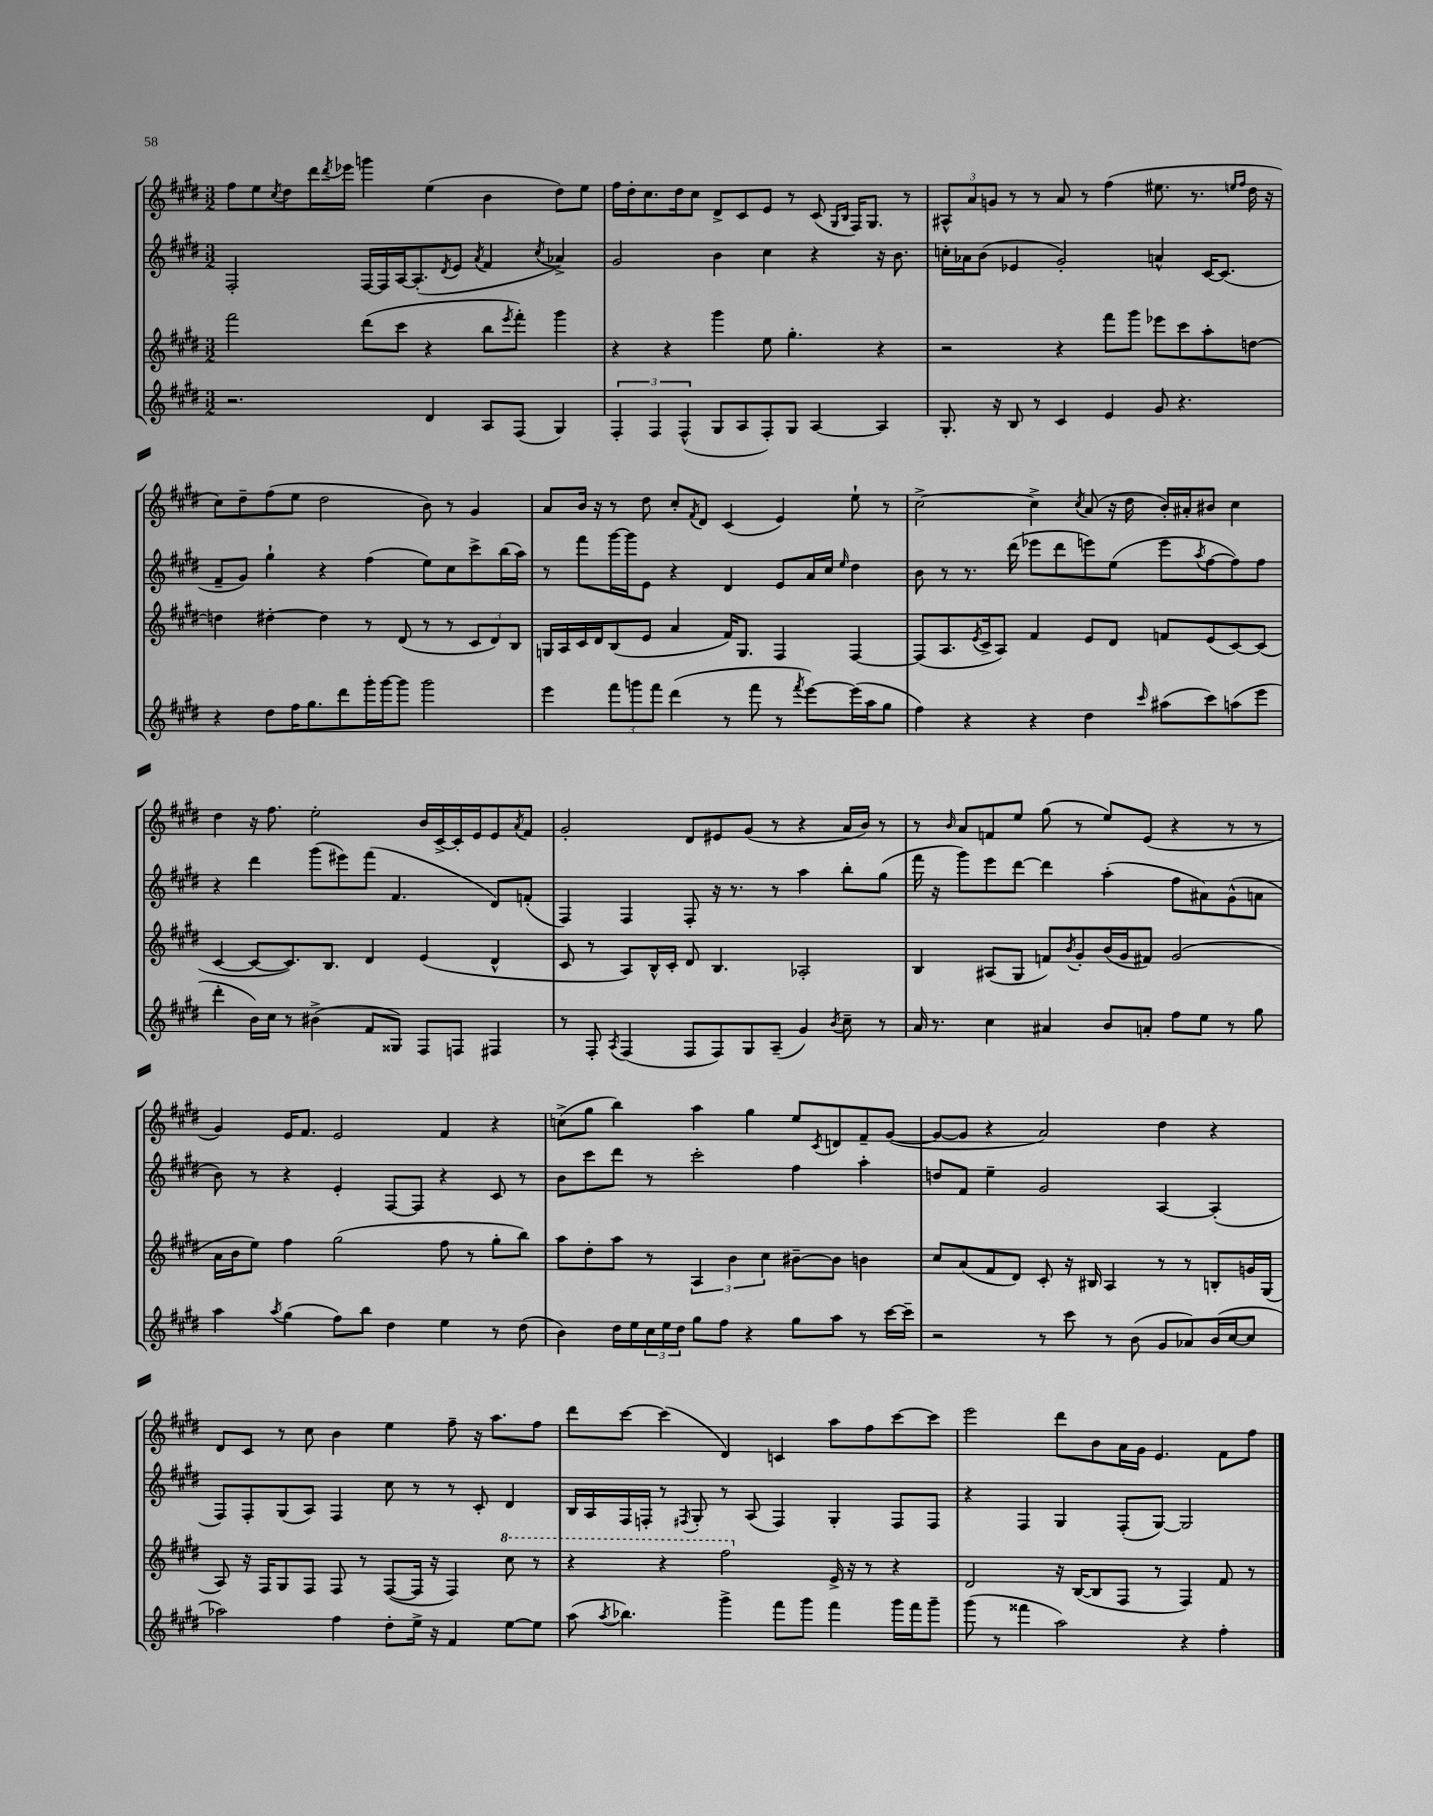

**kern	**kern	**kern	**kern
*staff4	*staff3	*staff2	*staff1
*clefG2	*clefG2	*clefG2	*clefG2
*k[f#c#g#d#]	*k[f#c#g#d#]	*k[f#c#g#d#]	*k[f#c#g#d#]
*M3/2	*M3/2	*M3/2	*M3/2
2.r	2fff#\	2F#'/	8ff#\L
.	.	.	8ee\
.	.	.	8qcc#/
.	.	.	8dd#\
.	.	.	16ddd#\L
.	.	.	8qddd#/
.	.	.	16eee-\JJ
.	(8ddd#\L	[16F#/LL	4ggg\
.	.	16F#/]	.
.	8ccc#\J	[16A/J	.
.	.	(8.A'/]	.
4d#/	4r	.	(4ee\
.	.	8qd#/	.
.	.	8e/J	.
.	.	8qa/	.
8A/L	8bb\L	4f#/	4b\
.	8qeee/	.	.
(8F#/J	8fff#'\J)	.	.
.	.	8qcc#/	.
4G#/)	4ggg#\	4a-^/)	8dd#\L)
.	.	.	8ee\J
=	=	=	=
6F#'/	4r	2g#/	16ff#\LL
.	.	.	16dd#'\J
.	.	.	8.cc#\
6F#/	.	.	.
.	4r	.	.
.	.	.	16dd#\k
(6F#^^/	.	.	.
.	.	.	8cc#\J
8G#/L	4ggg#\	4b\	8d#^/L
8A/	.	.	8c#/
8F#'/)	8ee\	4cc#\	8e/J
8G#/J	4.gg#'\	.	8r
[4A/	.	4r	(8c#/
.	.	.	16qqG#/LL
.	.	.	16qqB/JJ
.	.	.	16F#/LK)
.	.	.	8.G#/J
4A/]	4r	16r	.
.	.	8.b\	.
.	.	.	8r
=	=	=	=
8.G#'/	2r	16cc'\LL	12A#^^/L
.	.	16a-\J	.
.	.	.	12a/
.	.	(8b\J	.
.	.	.	12g/J
16r	.	.	.
8B/	.	4e-/	8r
8r	.	.	8r
4c#/	4r	2g#'/)	8a/
.	.	.	8r
4e/	8fff#\L	.	(4ff#\
.	8ggg#\J	.	.
8g#/	8eee-\L	4a^^/	8.ee#\
4.r	8ccc#\	.	.
.	.	.	8.r
.	8aa'\	[16c#/LK	.
.	.	(8.c#/]J	.
.	.	.	16qqee/LL
.	.	.	16qqff#/JJ
.	[8dd\J	.	16dd#\
.	.	.	16r
=	=	=	=
4r	4dd\]	8f#~/L	8cc#\L)
.	.	8g#/J)	8dd#~\
8dd#\L	[4dd#'\	4gg#`\	(8ff#\
16ff#\K	.	.	8ee\J
8.gg#\	.	.	.
.	4dd#\]	4r	2dd#\
8ddd#\	.	.	.
16ggg#'\L	8r	(4ff#\	.
[16ggg#\J	.	.	.
8ggg#\]J	(8d#/	.	.
2ggg#\	8r	8ee\L)	8b\)
.	8r	8cc#\	8r
.	12c#/L	8ccc#^\	4g#/
.	12d#/)	.	.
.	.	(16bb\L	.
.	12B/J	.	.
.	.	16aa\JJ)	.
=	=	=	=
4eee\	16G/LL	8r	8a/L
.	16A/	.	.
.	16c#/	8fff#\L	16b/Jk
.	16d#/J	.	16r
12fff#\L	(8B/	[16ggg#\L	8r
.	.	16ggg#\]J	.
12ggg\	.	.	.
.	8e/J	8e\J	8dd#\
12fff#\J	.	.	.
(4ddd#\	4a/	4r	8cc#'/L
.	.	.	8qf#/
.	.	.	8d#/J
8r	16f#/LK)	4d#/	(4c#/
.	8.G/J	.	.
8fff#\	.	.	.
8r	4F#/	8e/L	4e/)
8qfff#/	.	.	.
[8eee\L)	.	16a/L	.
.	.	16cc#/JJ	.
.	.	16qqee/	.
(16eee\]L	[4F#/	4dd#\	8ee`\
16aa\J	.	.	.
8gg#\J	.	.	8r
=	=	=	=
4ff#\)	(8F#/]L	8b\	[2cc#^\
.	8.A/	8r	.
4r	.	8.r	.
.	8qe/	.	.
.	16c#^/k	.	.
.	8A/J)	.	.
.	.	(16ddd#\	.
4r	4f#/	8eee-\L	4cc#^\]
.	.	8ddd#\	.
.	.	.	8qcc#/
4dd#\	8e/L	8eee\)	(8a/
.	8d#/J	(8ee\J	16r
.	.	.	16dd#\
16qqccc#/	.	.	.
(8aa#\L	8f/L	8eee\L	16b'/LL)
.	.	.	16a#'/J
.	.	8qaa/	.
8ccc#\)	(8e/	[8ff#\	8b#/J
(8aa\	[8c#/)	8ff#\])	4cc#\
8eee\J	(8c#/]J	8ff#\J	.
=	=	=	=
4ddd#'\	[4c#/	4r	4dd#\
16b\LL)	8c#/_L	4ddd#\	16r
16cc#\JJ	.	.	8.ff#\
8r	8.c#/])	.	.
(4b#^\	.	(8ggg#\L	2ee'\
.	8.B/J	.	.
.	.	8eee#\)	.
8f#/L	4d#/	(8fff#\J	.
8G##/J)	.	4.f#/	.
8F#/L	(4e/	.	16b/LL
.	.	.	[16c#^/
8F/J	.	.	16c#'/]
.	.	.	16e/J
4F#/	4d#^^/	8d#/L)	8e/
.	.	.	8qa/
.	.	(8f'/J	8f#/J
=	=	=	=
8r	8c#/	4F#/)	2g#'/
8F#'/	8r	.	.
8qA/	.	.	.
(4F#/	8A/L)	4F#/	.
.	16B^^/L	.	.
.	16c#'/JJ	.	.
8F#/L	8d#/	8F#'/	8d#/L
8F#/)	4.B/	16r	8e#/
.	.	8.r	.
8G#/	.	.	(8g#/J
(8A~/J	.	8r	8r
4g#/)	2A-'/	4aa\	4r
8qb/	.	.	.
8cc#~\	.	8bb'\L	16a/LL
.	.	.	16b/JJ)
8r	.	(8gg#\J	8r
=	=	=	=
16a/	4B/	16fff#\	8r
8.r	.	16r	.
.	.	.	16qqb/
.	.	8ggg#\L)	8a/L
4cc#\	(8A#/L	8eee\	8f/
.	8G#/J	[8ddd#\J	8ee/J
4a#/	8f/L)	4ddd#\]	(8gg#\
.	8qb/	.	.
.	8g#'/	.	8r
8b/L	(16b/L	(4aa'\	8ee/L)
.	16g#/J	.	.
8a'/J	8f#/J)	.	(8e/J
8ff#\L	(2g#/	8ff#\L	4r
8ee\J	.	8a#\)	.
8r	.	(8g#^^\	8r
8gg#\	.	8a\J	8r
=	=	=	=
4aa\	16a\LL	8b\)	4g#/)
.	16b\J	.	.
.	8ee\J)	8r	.
8qaa/	.	.	.
(4gg#\	4ff#\	4r	16e/LK
.	.	.	8.f#/J
8ff#\L)	(2gg#\	4e'/	2e/
8bb\J	.	.	.
4dd#\	.	[8F#/L	.
.	.	8F#/]J	.
4ee\	8ff#\	4r	4f#/
.	8r	.	.
8r	8gg#'\L	8c#/	4r
(8dd#\	8bb\J)	8r	.
=	=	=	=
4b\)	8aa\L	8b\L	(8cc^\L
.	8dd#'\	8ccc#\	8gg#\J
16dd#\LL	8aa\J	8ddd#\J	4bb\)
16ee\	.	.	.
24cc#\	8r	8r	.
24ee\	.	.	.
24dd#\JJ	.	.	.
8gg#\L	6A/	2ccc#'\	4aa\
8ff#\J	.	.	.
.	6b\	.	.
4r	.	.	4gg#\
.	6cc#\	.	.
8gg#\L	[8b#~\L	4ff#\	8ee/L
.	.	.	8qc#/
8aa\J	8b#\]J	.	8d/
8r	4b\	4aa'\	8f#~/
[16ccc#\LL	.	.	([8g#/J
16ccc#~\]JJ	.	.	.
=	=	=	=
2r	8cc#/L	8dd/L	8g#/_L
.	(8a/	8f#/J	8g#/]J
.	8f#/	4ee~\	4r
.	8d#/J)	.	.
8r	8c#'/	2g#/	2a/)
8ccc#\	16r	.	.
.	16B#/	.	.
8r	4A/	.	.
(8b\	.	.	.
8g#/L	8r	[4A/	4dd#\
8a-/)	8r	.	.
(16b/L	8B'/L	(4A'/]	4r
[16cc#/J	.	.	.
8cc#/]J	16g/L	.	.
.	(16G#/JJ	.	.
=	=	=	=
2aa-\)	8A/)	8F#/L)	8d#/L
.	16r	8F#'/	8c#/J
.	16F#/LK	.	.
.	8G#/	(8G#/	8r
.	8F#/J	8A/J)	8cc#\
4ff#\	8F#/	4F#/	4b\
.	8r	.	.
8dd#'\L	([8F#/L	8cc#\	4ee\
16ee^\Jk	16F#/]Jk	8r	.
16r	16r	.	.
4f#/	4F#/)	8r	8ff#~\
.	.	8c#'/	16r
.	.	.	8.aa\L
[8ee\L	8ccc#\	4d#/	.
8ee\]J	8r	.	8ff#\J
=	=	=	=
(8aa\	4r	16B/LL	8ddd#\L
.	.	16A/	.
8qaa/	.	.	.
4.bb-\)	.	16F#/	[8ccc#\J
.	.	16F'/JJ	.
.	4r	8r	(4ccc#\]
.	.	8qF#/	.
.	.	8G#'/	.
4ggg#^\	2fff#\	8r	4d#/)
.	.	(8A/	.
8fff#\L	.	4F#/)	4c/
8ggg#\J	.	.	.
4fff#\	16e^/	4G#'/	8aa\L
.	16r	.	.
.	8r	.	8ff#\
16ggg#\LL	4r	8F#/L	[8ccc#\
16fff#\J	.	.	.
8ggg#~\J	.	8F#/J	8ccc#\]J
=	=	=	=
(8ggg#\	2d#/	4r	2eee\
8r	.	.	.
4fff##\	.	4F#/	.
2aa\)	16r	4G#/	8ddd#\L
.	([16B/LK	.	.
.	8B/]	.	8b\
.	8F#/J	(8F#'/L	16a\L
.	.	.	16g#\JJ
.	8r	[8G#/J)	4.e/
4r	4F#/)	2G#/]	.
4ff#'\	8f#/	.	8f#\L
.	8r	.	8ff#\J
==	==	==	==
*-	*-	*-	*-
